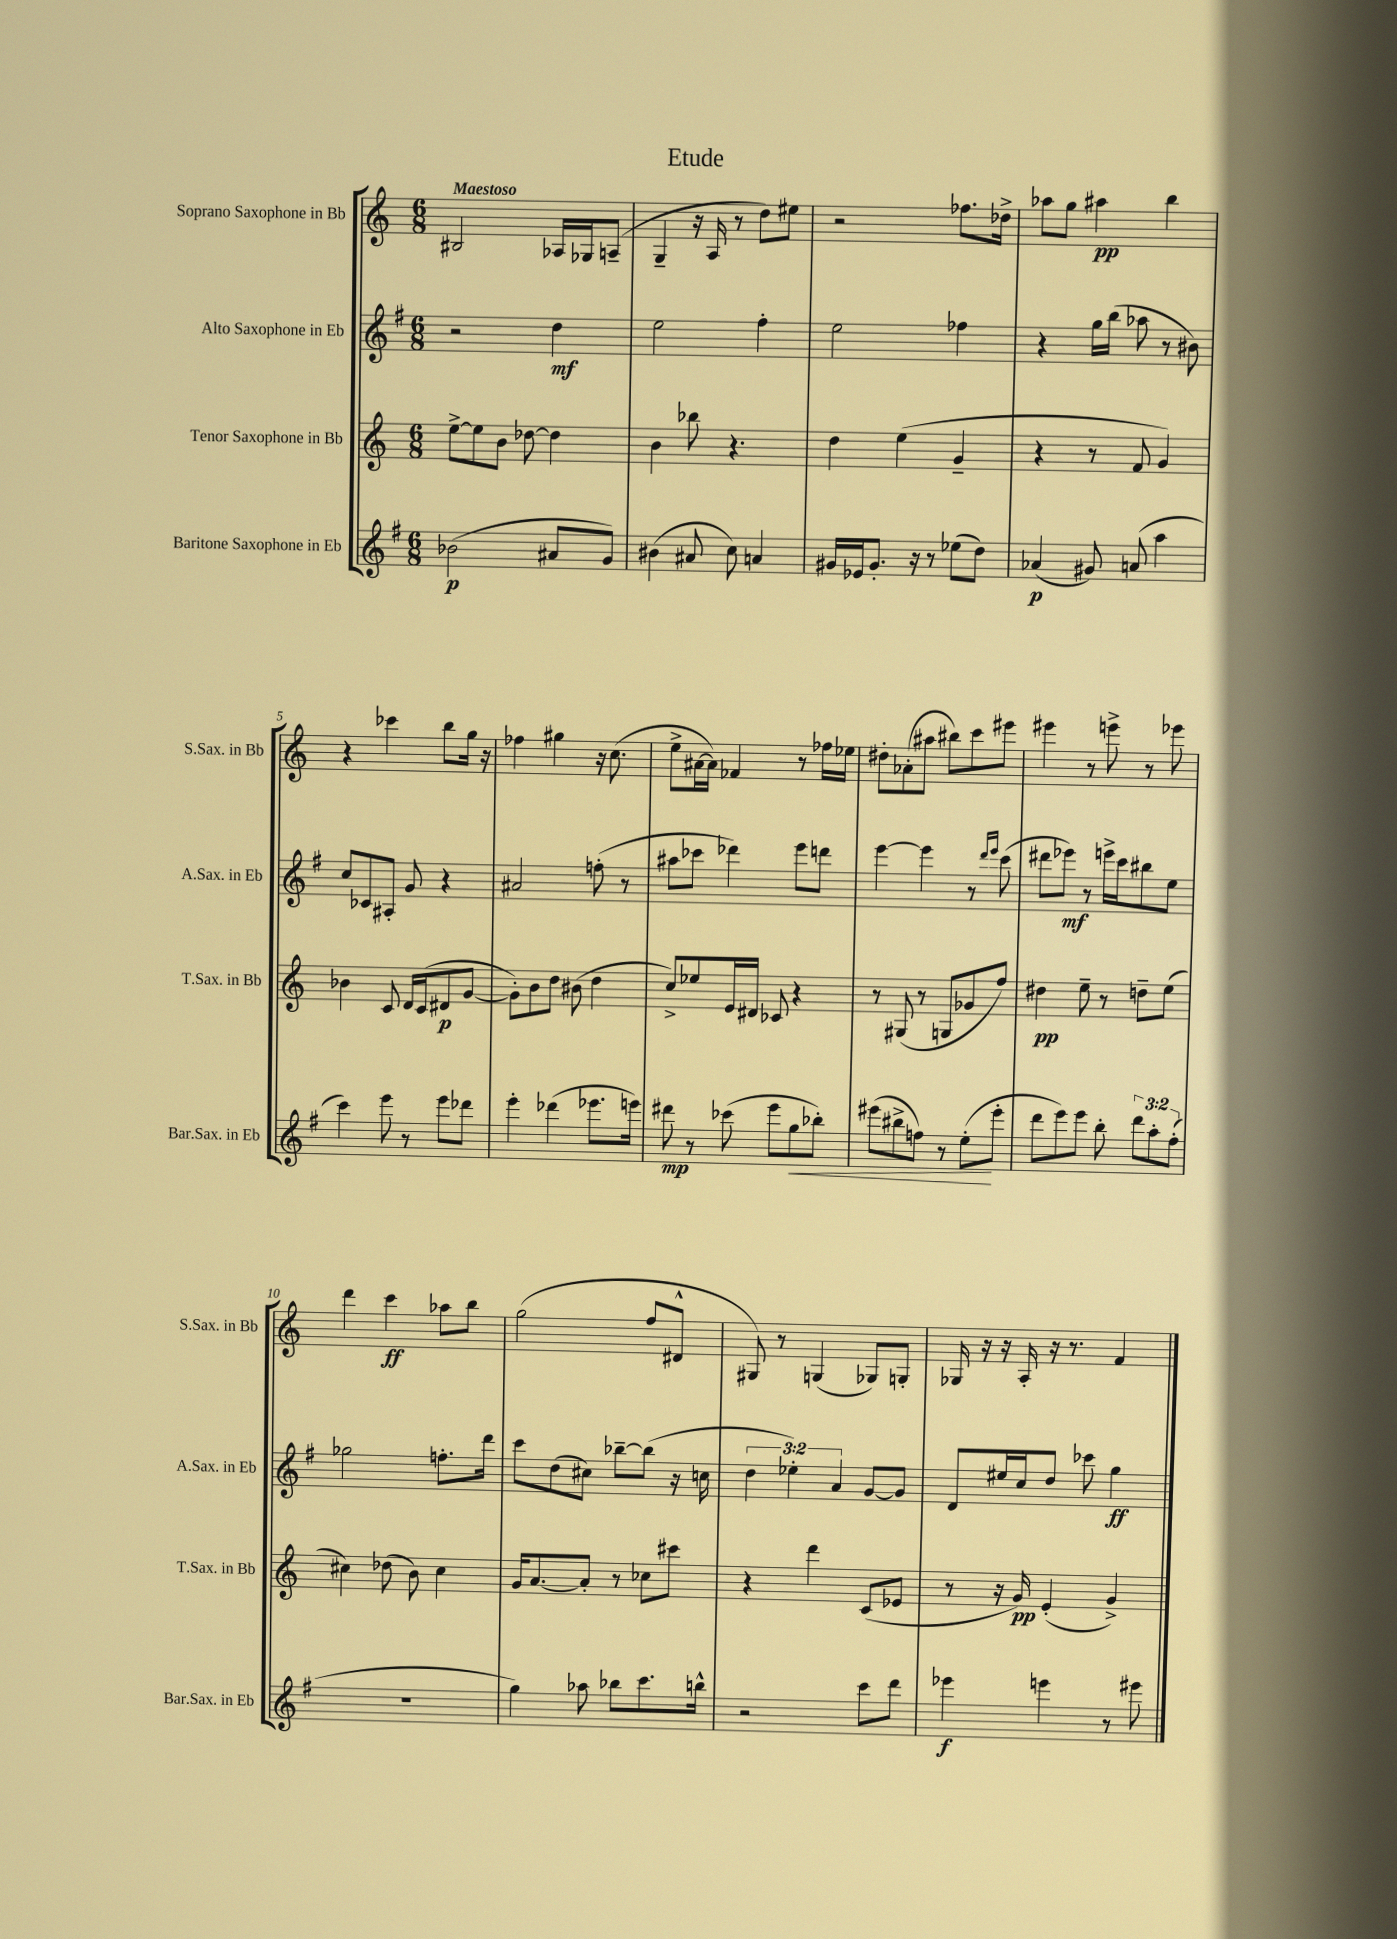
\header { title = "Etude" }
<<
\new StaffGroup <<
\new Staff = "s0" \with { instrumentName = "Soprano Saxophone in Bb" shortInstrumentName = "S.Sax. in Bb" } {
    \clef treble \key c \major \numericTimeSignature \time 6/8 \tempo "Maestoso"
    \autoBeamOff bis2 aes16[ ges16 a8]--( |
    g4-- r16 a16 r8 d''8[) eis''8] |
    r2 fes''8.[ des''16]-> |
    aes''8[ g''8] ais''4\pp b''4 |
    r4 ces'''4 b''8[ g''16] r16 |
    fes''4 gis''4 r16 c''8.( |
    e''8[-> ais'16~ ais'16]) fes'4 r8 fes''16[ ees''16] |
    dis''8[-. aes'8-.( ais''8] bis''8[) c'''8 eis'''8] |
    eis'''4 r8 e'''8-> r8 ees'''8 |
    d'''4 c'''4\ff aes''8[ b''8] |
    g''2( f''8[ dis'8]-^ |
    gis8) r8 g4( ges8[) g8]-. |
    ges16 r16 r16 a16-. r16 r8. f'4 \bar "|." |
}
\new Staff = "s1" \with { instrumentName = "Alto Saxophone in Eb" shortInstrumentName = "A.Sax. in Eb" } {
    \clef treble \key g \major \numericTimeSignature \time 6/8 \override Staff.TupletNumber.text = #tuplet-number::calc-fraction-text
    \autoBeamOff r2 d''4\mf |
    e''2 fis''4-. |
    e''2 fes''4 |
    r4 g''16[ b''16]( aes''8 r8 bis'8) |
    c''8[ ces'8 ais8]-. g'8 r4 |
    ais'2 f''8-.( r8 |
    ais''8[ ces'''8] des'''4) e'''8[ d'''8] |
    e'''4~ e'''4 r8 \grace { d'''16[ e'''16] } c'''8( |
    dis'''8[ ees'''8]\mf) r8 e'''16[-> c'''16 bis''8 e''8] |
    ges''2 f''8.[-. d'''16] |
    c'''8[ d''8( cis''8]) bes''8[~-- bes''8]( r16 c''16 |
    \tuplet 3/2 { d''4 ees''4-.) a'4 } g'8[~ g'8] |
    d'8[ eis''16 c''16 d''8] ces'''8 g''4\ff \bar "|." |
}
\new Staff = "s2" \with { instrumentName = "Tenor Saxophone in Bb" shortInstrumentName = "T.Sax. in Bb" } {
    \clef treble \key c \major \numericTimeSignature \time 6/8
    \autoBeamOff e''8[~-> e''8 b'8] des''8~ des''4 |
    b'4 bes''8 r4. |
    d''4 e''4( g'4-- |
    r4 r8 f'8 g'4) |
    bes'4 c'8 d'16[ c'16( dis'8\p g'8]~ |
    g'8[-.) b'8 d''8] bis'8( d''4 |
    c''8[->) ees''8 e'16 dis'16] ces'8 r4 |
    r8 gis8( r8 g8[ ges'8 f''8]) |
    dis''4\pp e''8-- r8 d''8[-- e''8]( |
    cis''4) des''8( b'8) cis''4 |
    g'16[ a'8.~ a'8]-. r8 ces''8[ cis'''8] |
    r4 d'''4 c'8[( ees'8] |
    r8 r16 g'16\pp) e'4-.( g'4->) \bar "|." |
}
\new Staff = "s3" \with { instrumentName = "Baritone Saxophone in Eb" shortInstrumentName = "Bar.Sax. in Eb" } {
    \clef treble \key g \major \numericTimeSignature \time 6/8 \override Staff.TupletNumber.text = #tuplet-number::calc-fraction-text
    \autoBeamOff bes'2\p( ais'8[ g'8]) |
    bis'4( ais'8 c''8) a'4 |
    gis'16[ ees'16 gis'8.]-. r16 r8 ees''8[( d''8]) |
    aes'4\p( gis'8) a'8( a''4 |
    c'''4) e'''8 r8 e'''8[ des'''8] |
    e'''4-. des'''4( ees'''8.[ e'''16]) |
    dis'''8\mp r8 ces'''8( e'''8[ g''8\< bes''8]-.) |
    eis'''8[( bis''8-> f''8]) r8 e''8[-.\!( eis'''8]-. |
    d'''8[ e'''8) e'''8] b''8-. \tuplet 3/2 { d'''8[ a''8-. fis''8]-.( } |
    R2. |
    g''4) aes''8 bes''8[ c'''8. b''16]-^ |
    r2 c'''8[ d'''8] |
    ees'''4\f e'''4 r8 eis'''8 \bar "|." |
}
>>
>>
